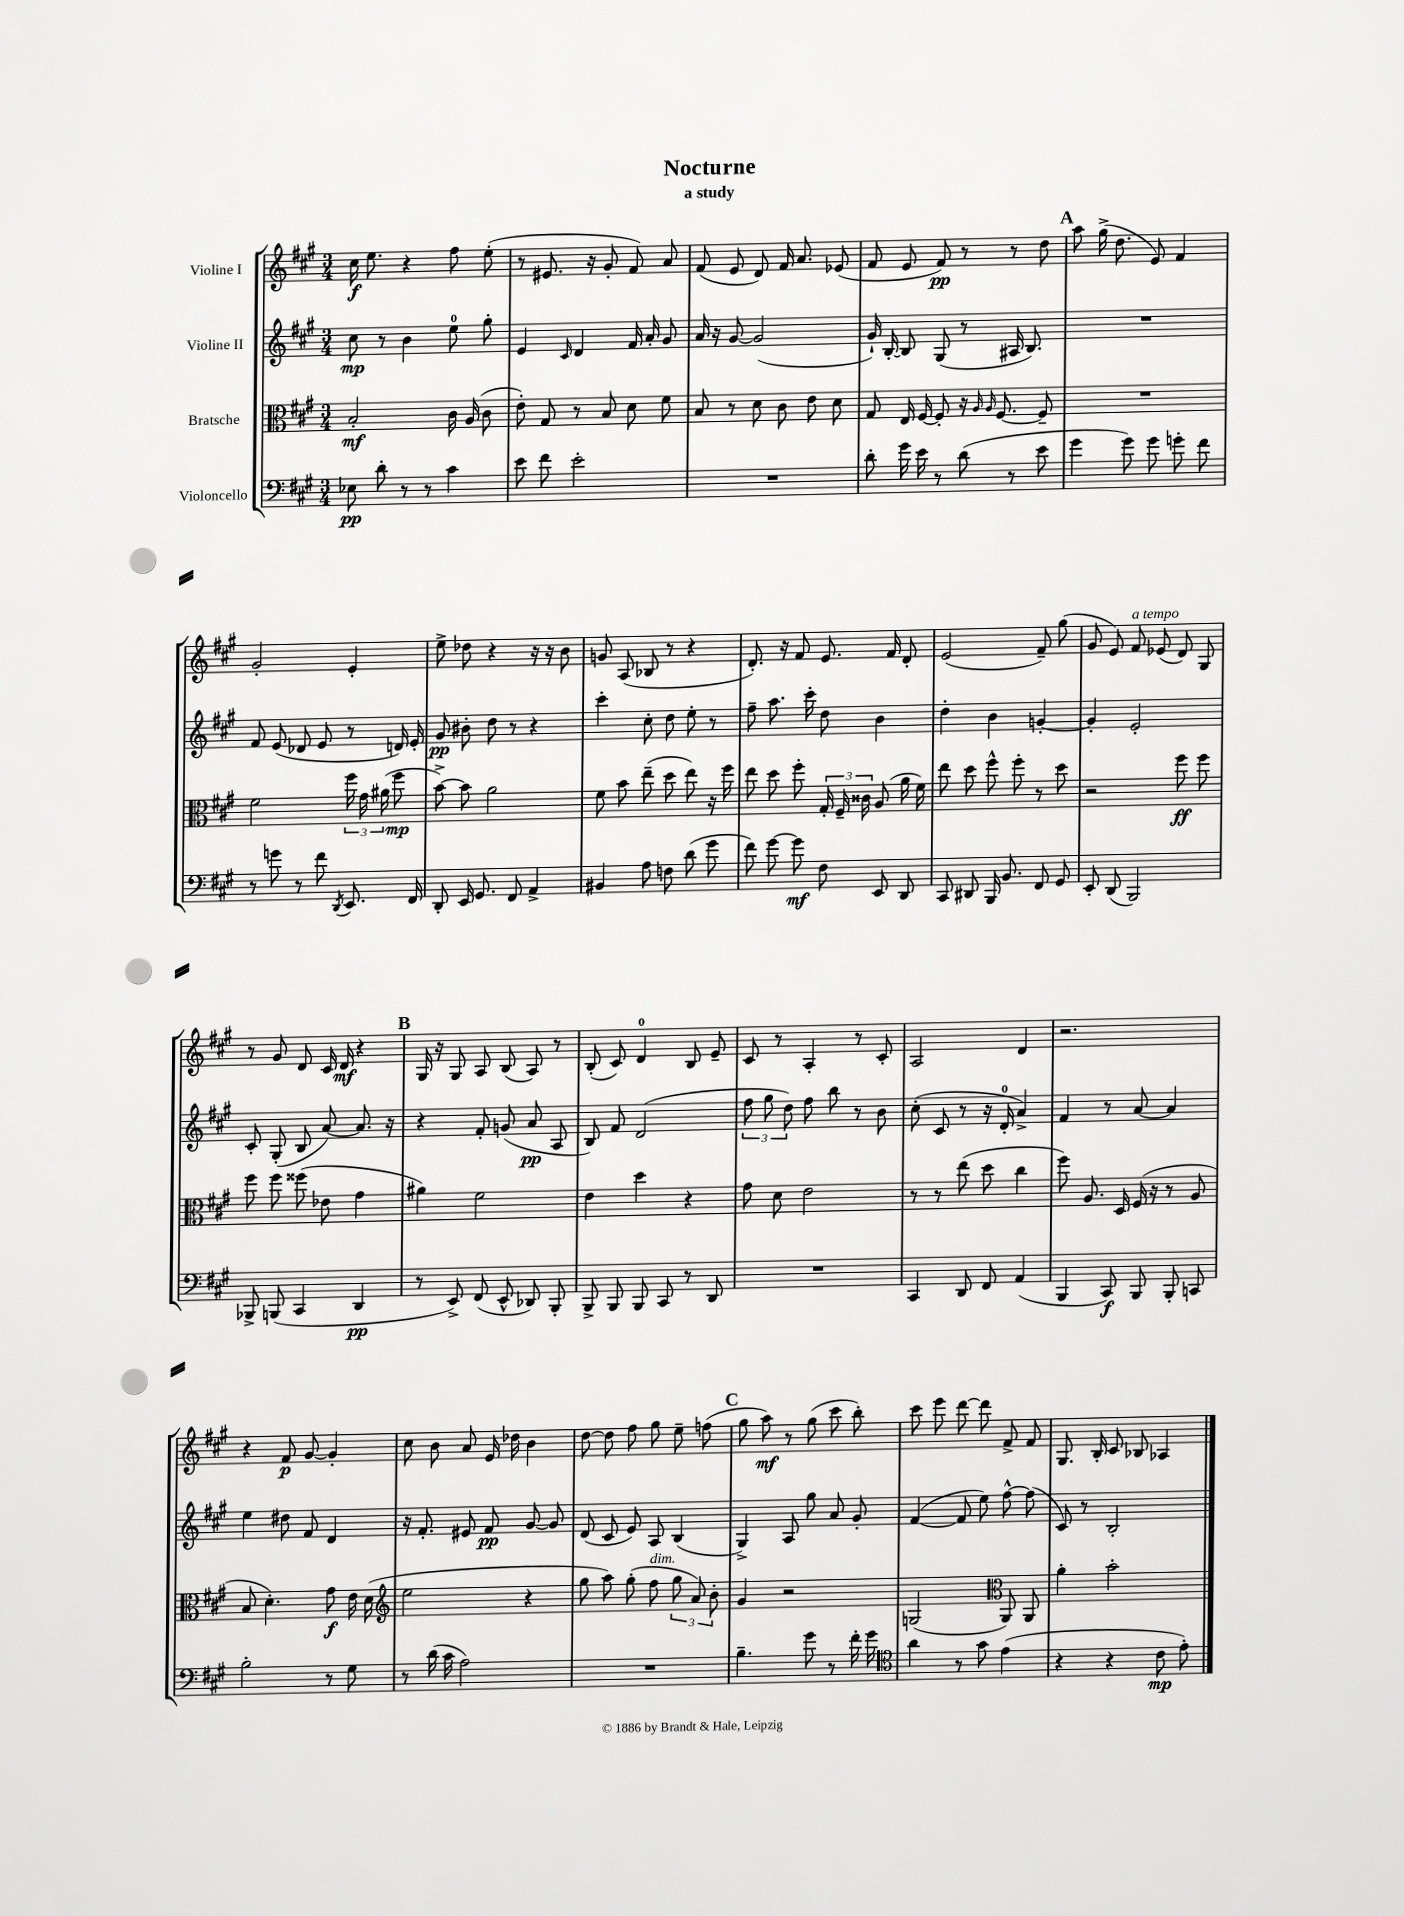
\header { title = "Nocturne" subtitle = "a study" }
<<
\new StaffGroup <<
\new Staff = "s0" \with { instrumentName = "Violine I" } {
    \clef treble \key a \major \numericTimeSignature \time 3/4
    \autoBeamOff cis''16\f e''8. r4 fis''8 e''8-.( |
    r8 eis'8. r16 gis'8-. fis'8) a'8 |
    fis'8( e'8 d'8) fis'16 a'8. ees'8( |
    fis'8 e'8 fis'8\pp) r8 r8 d''8 |
    \mark \markup { \bold "A" } a''8 gis''16->( d''8. e'8) fis'4 |
    gis'2-. e'4-. |
    e''8-> des''8 r4 r16 r16 b'8 |
    g'8 a8( bes8 r8 r4 |
    d'8.-.) r16 fis'8 e'8. fis'16 d'8-. |
    e'2( fis'8--) gis''8( |
    gis'8 e'8) fis'8^\markup { \italic "a tempo" } ees'8( d'8) gis8 |
    r8 gis'8 d'8 cis'16 d'16\mf r4 |
    \mark \markup { \bold "B" } gis16 r16 gis8 a8 b8( a8) r8 |
    b8-.( cis'8) d'4-0 b8 e'8-- |
    cis'8 r8 a4-. r8 cis'8-. |
    a2 d'4 |
    r2. |
    r4 fis'8\p gis'8~ gis'4-. |
    cis''8 b'8 a'8 e'16 des''16 b'4 |
    d''8~ d''8 fis''8 gis''8 e''8-- f''8( |
    \mark \markup { \bold "C" } gis''8 a''8\mf) r8 gis''8( cis'''8 b''8-.) |
    cis'''8 e'''8 d'''8~ d'''8 fis'8-> fis'8 |
    gis8. b16-. cis'8 bes8 aes4 \bar "|." |
}
\new Staff = "s1" \with { instrumentName = "Violine II" } {
    \clef treble \key a \major \numericTimeSignature \time 3/4
    \autoBeamOff cis''8\mp r8 b'4 e''8-0 gis''8-. |
    e'4 \grace { cis'16 } d'4 fis'16 a'16-. gis'8 |
    a'16 r16 gis'8~ gis'2( |
    gis'16-!) b16~-. b8 gis8( r8 ais16 b8.) |
    \mark \markup { \bold "A" } R2. |
    fis'8 e'8( des'8 e'8 r8 d'16) e'16-. |
    gis'8\pp bis'8-. d''8 r8 r4 |
    cis'''4-. cis''8-. d''8 e''8-. r8 |
    fis''8-- a''8. cis'''16-. d''8 b'4 |
    d''4-. b'4 g'4~-. |
    g'4-. e'2-. |
    cis'8-. gis8-.( b8 a'8~) a'8. r16 |
    \mark \markup { \bold "B" } r4 fis'8-. g'8( a'8\pp a8 |
    b8) fis'8 d'2( |
    \tuplet 3/2 { fis''8 gis''8 d''8) } fis''8 b''8 r8 b'8 |
    cis''8-.( cis'8 r8 r16 d'16-0-. a'4->) |
    fis'4 r8 a'8~ a'4 |
    e''4 dis''8 fis'8 d'4 |
    r16 fis'8.-. eis'8 fis'8\pp gis'8~ gis'8 |
    d'8( cis'8 e'8) a8 b4( |
    \mark \markup { \bold "C" } gis4->) a8 gis''8 a'8 gis'8-. |
    fis'4~( fis'8 e''8) fis''8~-^ fis''8( |
    cis'8) r8 b2-. \bar "|." |
}
\new Staff = "s2" \with { instrumentName = "Bratsche" } {
    \clef alto \key a \major \numericTimeSignature \time 3/4
    \autoBeamOff b2-.\mf cis'16 a16( cis'8 |
    e'8-.) gis8 r8 b8 d'8 fis'8 |
    b8 r8 d'8 cis'8 e'8 d'8 |
    gis8 e16 fis16~ fis8-. r16 \grace { a16 a16 } fis8.~ fis8-- |
    \mark \markup { \bold "A" } R2. |
    fis'2 \tuplet 3/2 { fis''16 gis'16 ais'16( } fis''8\mp |
    b'8~->) b'8 a'2 |
    fis'8 b'8 e''8--( d''8 e''8) r16 fis''16 |
    e''8 d''8 fis''8-. \tuplet 3/2 { gis16-. fis16-- cisis'16 } a8( a'16 fis'16) |
    e''8 d''8 fis''8-^ fis''8-. r8 d''8 |
    r2 fis''8\ff fis''8 |
    fis''8 fis''8 fisis''8( ees'8 gis'4 |
    \mark \markup { \bold "B" } ais'4) fis'2 |
    e'4 d''4 r4 |
    gis'8 d'8 e'2 |
    r8 r8 e''8( d''8 cis''4 |
    fis''8) a8. d16 fis16( r16 r8 a8 |
    b8 d'4.-.) gis'8\f e'16 d'16( |
    \clef treble e''2 r4 |
    gis''8 a''8) gis''8-.( fis''8^\markup { \italic "dim." } \tuplet 3/2 { gis''8 a'8) b'8-. } |
    \mark \markup { \bold "C" } gis'4 r2 |
    g2( \clef alto a,8) a,8 |
    a'4-. b'2-. \bar "|." |
}
\new Staff = "s3" \with { instrumentName = "Violoncello" } {
    \clef bass \key a \major \numericTimeSignature \time 3/4
    \autoBeamOff ees8\pp d'8-. r8 r8 cis'4 |
    e'8 fis'8 e'2-. |
    R2. |
    d'8-. gis'16 e'16 r8 d'8( r8 e'8 |
    \mark \markup { \bold "A" } gis'4 gis'8) gis'8 g'8-. fis'8 |
    r8 g'8 r8 fis'8 \acciaccatura { d,8 } e,8. fis,16 |
    d,8-. e,16 gis,8. fis,8 a,4-> |
    bis,4 a8 f8 d'8( gis'8 |
    fis'8) gis'8~ gis'8\mf fis8 e,8 d,8 |
    cis,8 dis,8 b,,16 b,8. fis,8 gis,8 |
    e,8-. d,8( b,,2) |
    bes,,8-> b,,8( cis,4 d,4\pp |
    \mark \markup { \bold "B" } r8 e,8->) fis,8( e,8-^ des,8) b,,8-. |
    b,,8-> b,,8 b,,8 cis,8 r8 d,8 |
    R2. |
    cis,4 d,8 fis,8 a,4( |
    b,,4 cis,8\f) b,,8 b,,8-. c,8 |
    b2-. r8 gis8 |
    r8 d'16( cis'16 a2) |
    R2. |
    \mark \markup { \bold "C" } b4.-- gis'8 r8 fis'16-. gis'16 |
    \clef tenor a'4 r8 gis'8 e'4( |
    r4 r4 cis'8\mp e'8-.) \bar "|." |
}
>>
>>
\layout { \context { \Score \remove "Bar_number_engraver" } }
